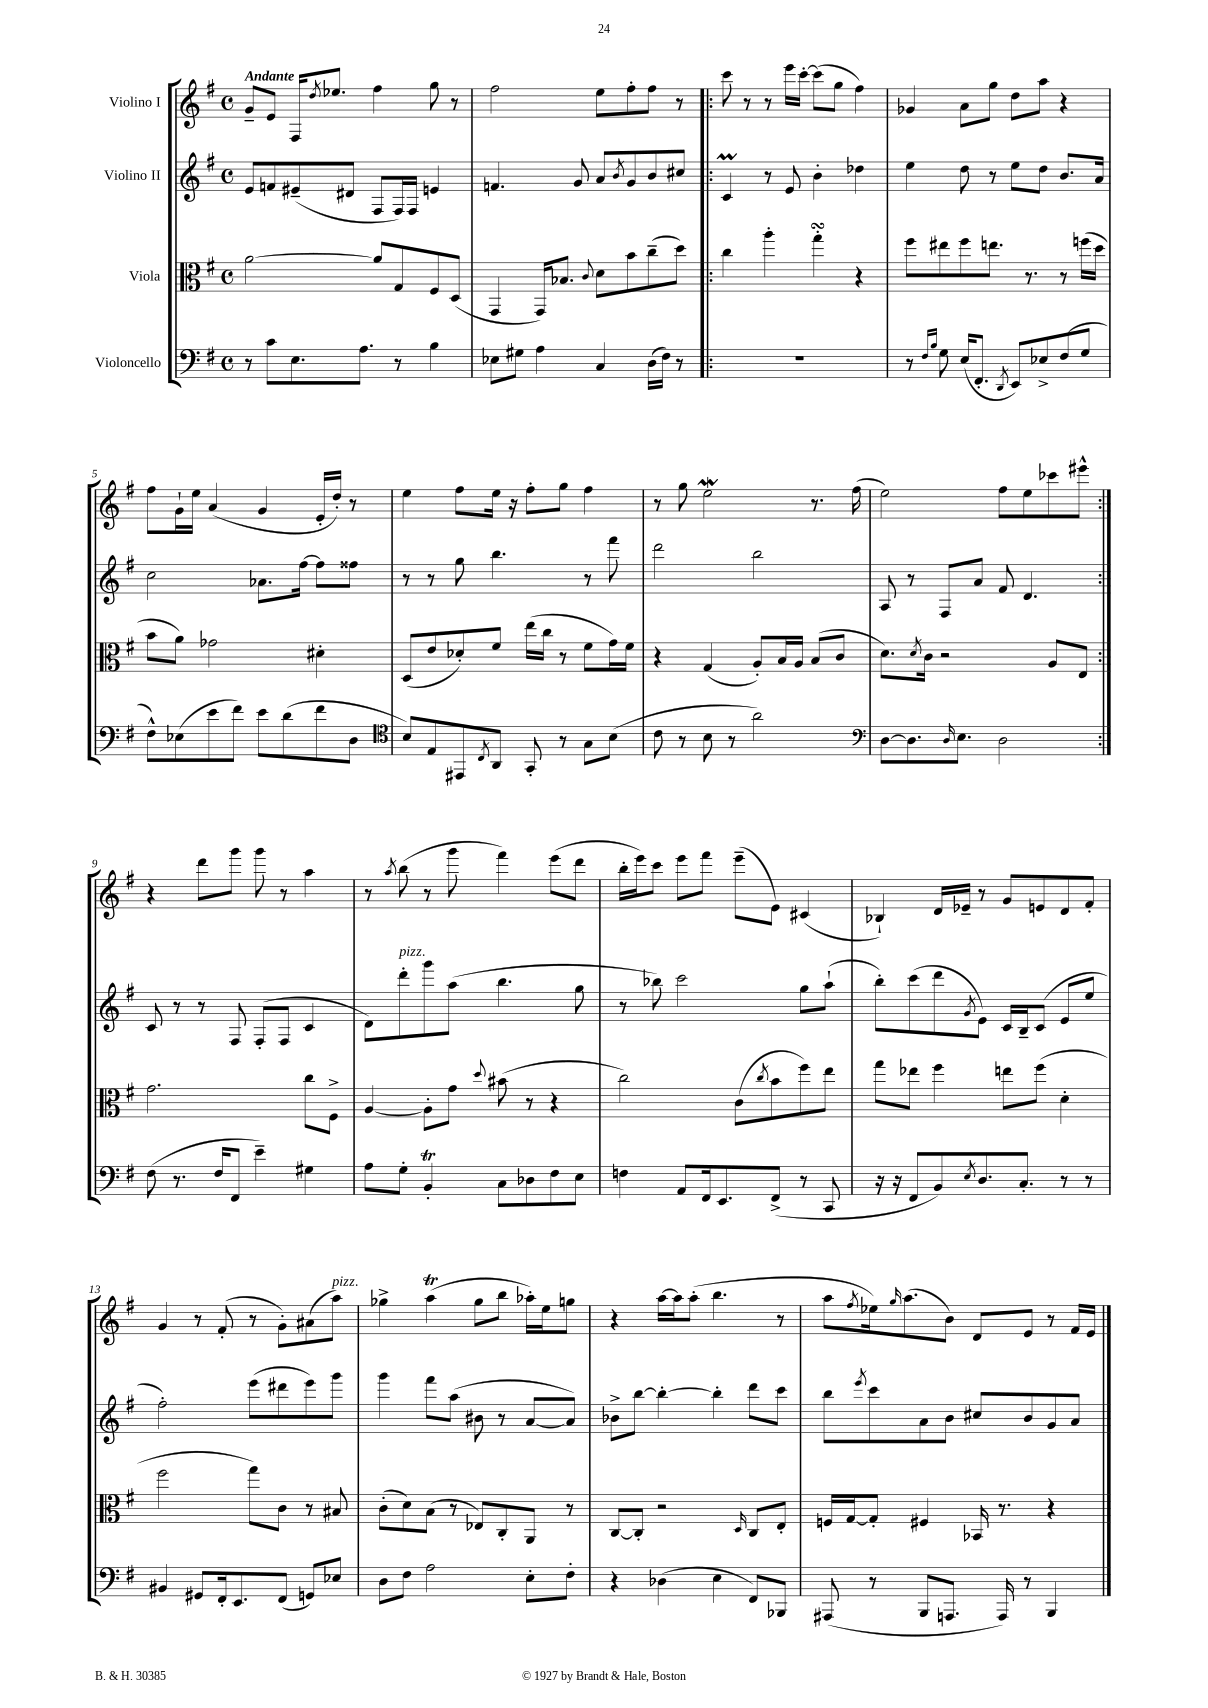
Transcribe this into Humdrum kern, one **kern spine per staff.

**kern	**kern	**kern	**kern
*staff4	*staff3	*staff2	*staff1
*clefF4	*clefC3	*clefG2	*clefG2
*k[f#]	*k[f#]	*k[f#]	*k[f#]
*M4/4	*M4/4	*M4/4	*M4/4
*met(c)	*met(c)	*met(c)	*met(c)
8r	[2a	8e	8g~
8c	.	8f	8e
8.E	.	(8e#~	16F#
.	.	.	8qdd
.	.	.	8.ee-
.	.	8d#	.
8.A	.	.	.
.	8a]	8F#	4ff#
8r	8G	16F#)	.
.	.	16F#	.
4B	8F#	4e	8gg
.	(8D	.	8r
=	=	=	=
8E-	4GG	4.f	2ff#
8G#	.	.	.
4A	16GG)	.	.
.	8.B-	.	.
.	.	8g	.
.	8qqc	.	.
4C	8d	8a	8ee
.	.	8qb	.
.	8b	8g	8ff#'
(16D	(8cc~	8b	8ff#
16F#)	.	.	.
8r	8dd)	8cc#	8r
=!|:	=!|:	=!|:	=!|:
1r	4cc	4c	8ccc
.	.	.	8r
.	4aa'	8r	8r
.	.	8e	16eee
.	.	.	[16ccc'
.	4gg'	4b'	(8ccc]
.	.	.	8gg
.	4r	4dd-	4ff#)
=	=	=	=
8r	8ff#	4ee	4g-
16qqF#	.	.	.
16qqB	.	.	.
8G	8ee#	.	.
(16E	8ff#	8dd	8a
8.FF#'	.	.	.
.	8.ee	8r	8gg
8qDD	.	.	.
8EE)	.	8ee	8dd
.	8.r	.	.
8E-^	.	8dd	8aa
(8F#	8r	8.b	4r
8G	(16ff	.	.
.	16dd	16a	.
=	=	=	=
8F#^^)	8b	2cc	8ff#
(8E-	8a)	.	16g`
.	.	.	16ee
8e	2g-	.	(4a
8f#)	.	.	.
8e	.	8.a-	4g
(8d	.	.	.
.	.	[16ff#	.
8f#	4d#'	8ff#]	16e'
.	.	.	16dd')
8D	.	8ff##	8r
=	=	=	=
*clefC4	*	*	*
8B)	(8D	8r	4ee
8E	8e	8r	.
8EE#	8d-')	8gg	8ff#
8qC	.	.	.
8AA	8f#	4.bb	16ee
.	.	.	16r
8GG'	(16ee	.	8ff#'
.	16cc	.	.
8r	8r	.	8gg
8G	8f#	8r	4ff#
(8B	16g)	8fff#	.
.	16f#	.	.
=	=	=	=
8c	4r	2ddd	8r
8r	.	.	8gg
8B	(4G	.	2ee
8r	.	.	.
2a)	8A')	2bb	.
.	16B	.	.
.	16A	.	.
.	(8B	.	8.r
.	8c	.	.
.	.	.	(16ff#
=	=	=	=
*clefF4	*	*	*
[8D	8.d)	8A	2ee)
8.D]	.	8r	.
.	8qd	.	.
.	16c	.	.
.	2r	8F#	.
16qqD	.	.	.
8.E	.	.	.
.	.	8a	.
2D	.	8f#	8ff#
.	.	4.d	8ee
.	8A	.	8ccc-
.	8E	.	8eee#^^
=:|!	=:|!	=:|!	=:|!
(8F#	2.g	8c	4r
8.r	.	8r	.
.	.	8r	8ddd
16F#	.	.	.
8FF#	.	8F#	8ggg
4e~)	.	(8F#'	8ggg
.	.	8F#	8r
4G#	8cc	4c	4aa
.	8F#^	.	.
=	=	=	=
8A	[4A	8d)	8r
.	.	.	8qaa
8G'	.	8ddd'	(8bb
4BB'	8A']	8ggg	8r
.	8g	(8aa	8ggg
.	8qqdd	.	.
8C	(8b#	4.bb	4fff#)
8D-	8r	.	.
8F#	4r	.	(8eee
8E	.	8gg	8ddd
=	=	=	=
4F	2cc)	8r	16bb'
.	.	.	16eee)
.	.	8bb-)	8ccc
8AA	.	2ccc	8eee
16FF#	.	.	8fff#
8.EE	.	.	.
.	(8c	.	(8eee~
.	8qcc	.	.
(8FF#^	8b	.	8e)
8r	8ff#)	8gg	(4c#
8CC	8ee	(8aa`	.
=	=	=	=
16r	8gg	8bb')	4B-`)
16r	.	.	.
8FF#	8ee-	(8ccc	.
8BB)	4ff#	8ddd	16d
.	.	.	16e-~
8qE	.	8qg	.
8.D	.	8e)	8r
.	8ee	16c	8g
8.C'	.	16B~	.
.	(8ff#	(8c	8e
8r	4d'	8e	8d
8r	.	8ee	8f#'
=	=	=	=
4BB#	2ff#	2ff#')	4g
8GG#	.	.	8r
16FF#'	.	.	(8f#'
8.EE	.	.	.
.	8gg)	(8eee	8r
(8FF#	8c	8ddd#	8g')
8GG)	8r	8eee)	(8a#
8E-	8B#	8ggg	8aa)
=	=	=	=
8D	(8c'	4ggg	4gg-^
8F#	8d)	.	.
2A	(8B	8fff#	(4aa
.	8r	(8aa	.
.	8E-)	8b#	8gg-
.	8C'	8r	8bb
8E'	8AA	[8a	16aa-')
.	.	.	16ee
8F#'	8r	8a])	8gg
=	=	=	=
4r	[8C	8b-^	4r
.	8C']	[8bb	.
(4D-	2r	4bb'_	[16aa
.	.	.	16aa]
.	.	.	(8aa'
4E	.	4bb']	4.bb
.	16qqD	.	.
8FF#)	8C	8ddd	.
8BBB-	8E'	8ccc	8r
=	=	=	=
(8AAA#	16F	8bb	8aa
.	[16G	.	.
.	.	8qeee	8qff#
8r	8G']	8ccc	16ee-)
.	.	.	16qqgg
.	.	.	(8.aa
8BBB	4F#	8a	.
8.AAA	.	8b	8b)
.	16BB-	8cc#	8d
16AAA)	8.r	.	.
8r	.	8b	8e
4BBB	4r	8g	8r
.	.	8a	16f#
.	.	.	16e
==	==	==	==
*-	*-	*-	*-
